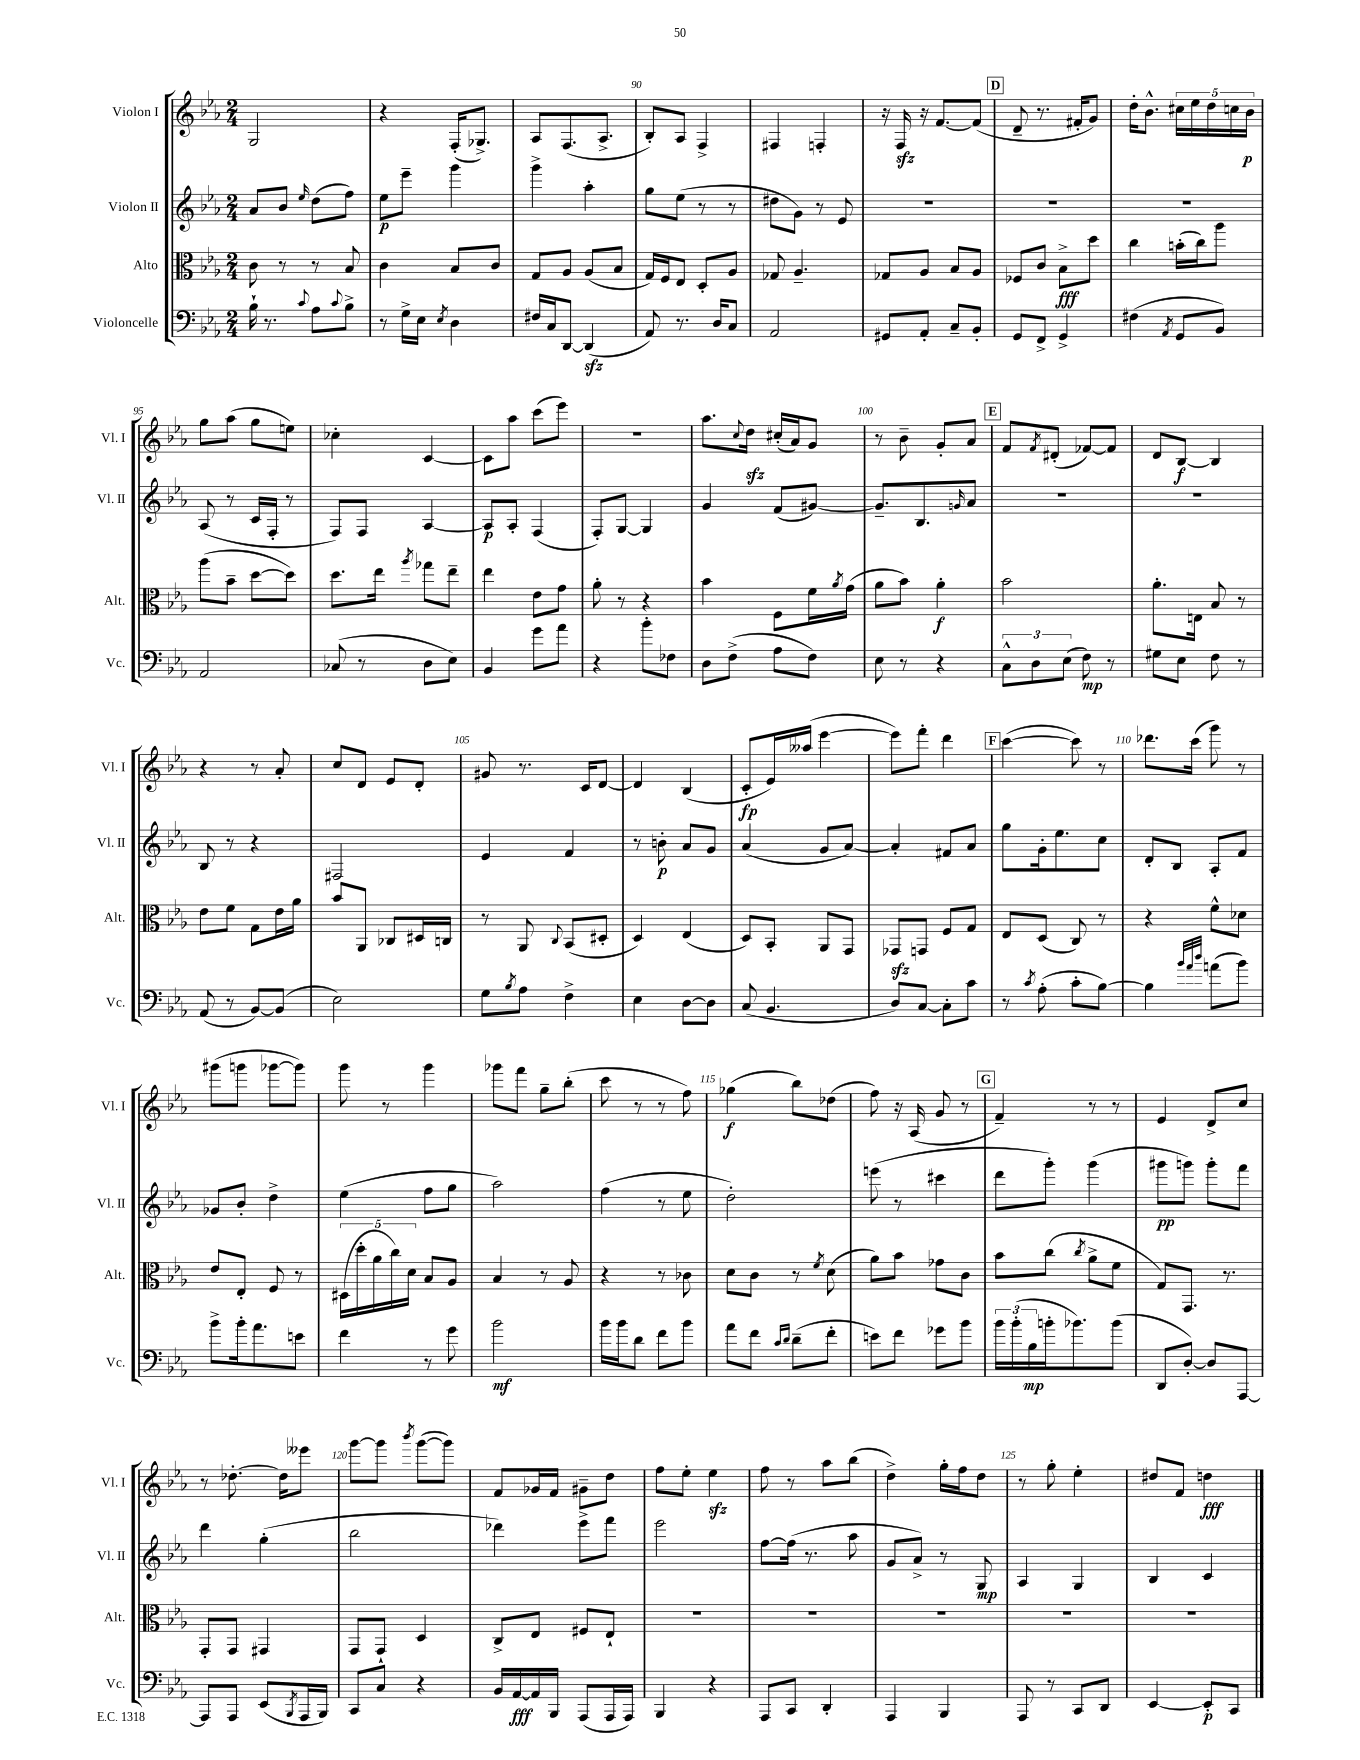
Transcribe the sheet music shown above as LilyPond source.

<<
\new StaffGroup <<
\new Staff = "s0" \with { instrumentName = "Violon I" shortInstrumentName = "Vl. I" } {
    \clef treble \key ees \major \numericTimeSignature \time 2/4
    g2 |
    r4 f16-.( ges8.->) |
    aes8 f8.( aes8.-> |
    bes8-.) aes8 f4-> |
    fis4 f4-. |
    r16 f16\sfz r16 f'8.~ f'8( |
    \mark \markup { \box "D" } d'8-- r8. fis'16-. g'8) |
    d''16-. bes'8.-^ \tuplet 5/4 { cis''16 ees''16 d''16 c''16 bes'16\p } |
    g''8 aes''8( g''8 e''8) |
    ces''4-. c'4~ |
    c'8 aes''8 c'''8( ees'''8) |
    r2 |
    aes''8. \appoggiatura { c''8 } d''16\sfz cis''16-.( aes'16) g'8 |
    r8 bes'8-- g'8-. aes'8 |
    \mark \markup { \box "E" } f'8 \acciaccatura { f'8 } dis'8-.( fes'8~) fes'8 |
    d'8 bes8~\f bes4 |
    r4 r8 aes'8-. |
    c''8 d'8 ees'8 d'8-. |
    gis'8 r8. c'16 d'8~ |
    d'4 bes4( |
    c'8-.\fp ees'16) aeses''16( ees'''4~ |
    ees'''8) f'''8-. d'''4 |
    \mark \markup { \box "F" } c'''4~( c'''8) r8 |
    des'''8. c'''16( g'''8) r8 |
    gis'''8( g'''8 ges'''8~ ges'''8) |
    g'''8 r8 g'''4 |
    ges'''8 f'''8 g''8-- bes''8-.( |
    c'''8 r8 r8 f''8) |
    ges''4\f( bes''8) des''8( |
    f''8) r16 aes16( g'8 r8 |
    \mark \markup { \box "G" } f'4--) r8 r8 |
    ees'4 d'8-> c''8 |
    r8 des''8.~-. des''16 eeses'''8 |
    g'''8~ g'''8 \acciaccatura { bes'''8 } g'''8~( g'''8) |
    f'8 ges'16 f'16 gis'8-- d''8 |
    f''8 ees''8-. ees''4\sfz |
    f''8 r8 aes''8 bes''8( |
    d''4->) g''16-. f''16 d''8 |
    r8 g''8-. ees''4-. |
    dis''8 f'8 d''4\fff \bar "|." |
}
\new Staff = "s1" \with { instrumentName = "Violon II" shortInstrumentName = "Vl. II" } {
    \clef treble \key ees \major \numericTimeSignature \time 2/4
    aes'8 bes'8 \grace { ees''16 } d''8( f''8) |
    ees''8\p ees'''8-- g'''4 |
    g'''4-> aes''4-. |
    g''8 ees''8( r8 r8 |
    dis''8 g'8) r8 ees'8 |
    R2 |
    \mark \markup { \box "D" } R2 |
    R2 |
    aes8( r8 c'16 f16-. r8 |
    f8) f8 aes4~ |
    aes8\p aes8-. f4( |
    f8-.) g8~ g4 |
    g'4 f'8( gis'8~) |
    gis'8.-- bes8. \grace { g'16 } aes'8 |
    \mark \markup { \box "E" } R2 |
    R2 |
    bes8 r8 r4 |
    fis2 |
    ees'4 f'4 |
    r8 b'8-.\p aes'8 g'8 |
    aes'4( g'8 aes'8~) |
    aes'4-. fis'8 aes'8 |
    \mark \markup { \box "F" } g''8 g'16-. ees''8. c''8 |
    d'8-. bes8 aes8-. f'8 |
    ges'8 bes'8-. d''4-> |
    ees''4( f''8 g''8 |
    aes''2) |
    f''4( r8 ees''8 |
    d''2-.) |
    e'''8( r8 cis'''4 |
    \mark \markup { \box "G" } d'''8 g'''8-.) g'''4( |
    gis'''8\pp g'''8) g'''8-. f'''8 |
    d'''4 g''4-.( |
    bes''2 |
    des'''4) ees'''8-> f'''8 |
    ees'''2 |
    f''8~ f''16( r8. aes''8 |
    g'8 aes'8->) r8 g8\mp |
    aes4 g4 |
    bes4 c'4 \bar "|." |
}
\new Staff = "s2" \with { instrumentName = "Alto" shortInstrumentName = "Alt." } {
    \clef alto \key ees \major \numericTimeSignature \time 2/4
    c'8 r8 r8 bes8 |
    c'4 bes8 c'8 |
    g8 aes8 aes8( bes8 |
    g16) f16 ees8 d8-. aes8 |
    ges8 aes4.-- |
    ges8 aes8 bes8 aes8 |
    \mark \markup { \box "D" } fes8 c'8 bes8->\fff d''8 |
    c''4 b'16-.( c''16) aes''8 |
    aes''8( bes'8-- d''8~ d''8) |
    d''8. ees''16 \acciaccatura { aes''8 } ges''8 ees''8-- |
    ees''4 ees'8 g'8 |
    aes'8-. r8 r4 |
    bes'4 f8 f'16 \acciaccatura { aes'8 } g'16( |
    aes'8 bes'8) aes'4-.\f |
    \mark \markup { \box "E" } bes'2 |
    aes'8.-. e16 bes8 r8 |
    ees'8 f'8 g8 ees'16 aes'16 |
    bes'8 aes,8 ces8 dis16 c16 |
    r8 aes,8 \appoggiatura { c8 } bes,8( dis8-. |
    d4) ees4( |
    d8) bes,8-. aes,8 g,8 |
    ges,8\sfz g,8 f8 g8 |
    \mark \markup { \box "F" } ees8 d8( c8) r8 |
    r4 f'8-^ des'8 |
    ees'8 ees8-. f8 r8 |
    \tuplet 5/4 { dis16( d''16-. aes'16 c''16) d'16 } bes8 aes8 |
    bes4 r8 aes8 |
    r4 r8 ces'8 |
    d'8 c'8 r8 \acciaccatura { f'8 } d'8( |
    aes'8) bes'8 ges'8 c'8 |
    \mark \markup { \box "G" } bes'8 c''8( \acciaccatura { c''8 } aes'8-> f'8 |
    g8) g,8. r8. |
    g,8-. g,8 gis,4 |
    g,8 g,8-! d4 |
    c8-> ees8 fis8 ees8-! |
    R2 |
    R2 |
    R2 |
    R2 |
    R2 \bar "|." |
}
\new Staff = "s3" \with { instrumentName = "Violoncelle" shortInstrumentName = "Vc." } {
    \clef bass \key ees \major \numericTimeSignature \time 2/4
    bes16-! r8. \appoggiatura { c'8 } aes8 \appoggiatura { c'8 } bes8-> |
    r8 g16-> ees16 \acciaccatura { ees8 } d4 |
    fis16 c16 d,8~ d,4\sfz( |
    aes,8) r8. d16 c8 |
    aes,2 |
    gis,8 aes,8-. c8-- bes,8-. |
    \mark \markup { \box "D" } g,8 f,8-> g,4-> |
    fis4( \acciaccatura { aes,8 } g,8 bes,8) |
    aes,2 |
    ces8( r8 d8 ees8) |
    bes,4 g'8 aes'8 |
    r4 bes'8-. fes8 |
    d8 f8->( aes8 f8) |
    ees8 r8 r4 |
    \mark \markup { \box "E" } \tuplet 3/2 { c8-^ d8 ees8( } f8\mp) r8 |
    gis8 ees8 f8 r8 |
    aes,8( r8 bes,8~) bes,8( |
    ees2) |
    g8 \acciaccatura { bes8 } aes8 f4-> |
    ees4 d8~ d8 |
    c8( bes,4. |
    d8) c8~ c8-. c'8 |
    \mark \markup { \box "F" } r8 \acciaccatura { c'8 } aes8-.( c'8-. bes8~) |
    bes4 \grace { bes'32 aes'32 d''32 } a'8( bes'8) |
    bes'8-> bes'16-. aes'8. e'8 |
    f'4 r8 g'8 |
    bes'2\mf |
    bes'16 bes'16 d'8 f'8 bes'8 |
    aes'8 f'8 \grace { c'16 d'16 } d'8--( f'8-. |
    e'8) f'8 ges'8 bes'8 |
    \mark \markup { \box "G" } \tuplet 3/2 { bes'16 bes'16-.( bes16\mp } b'16-. bes'8.) bes'8( |
    d,8 d8~-.) d8 aes,,8~ |
    aes,,8 aes,,8 ees,8( \acciaccatura { bes,,8 } aes,,16 bes,,16) |
    c,8 c8 r4 |
    bes,16 aes,16~\fff aes,16 bes,,16 aes,,8( aes,,16 aes,,16) |
    bes,,4 r4 |
    aes,,8 c,8 d,4-. |
    aes,,4 bes,,4 |
    aes,,8 r8 c,8 d,8 |
    ees,4~ ees,8-.\p c,8 \bar "|." |
}
>>
>>
\layout { \context { \Score currentBarNumber = #87 \override BarNumber.break-visibility = ##(#f #t #t) barNumberVisibility = #(every-nth-bar-number-visible 5) } }
